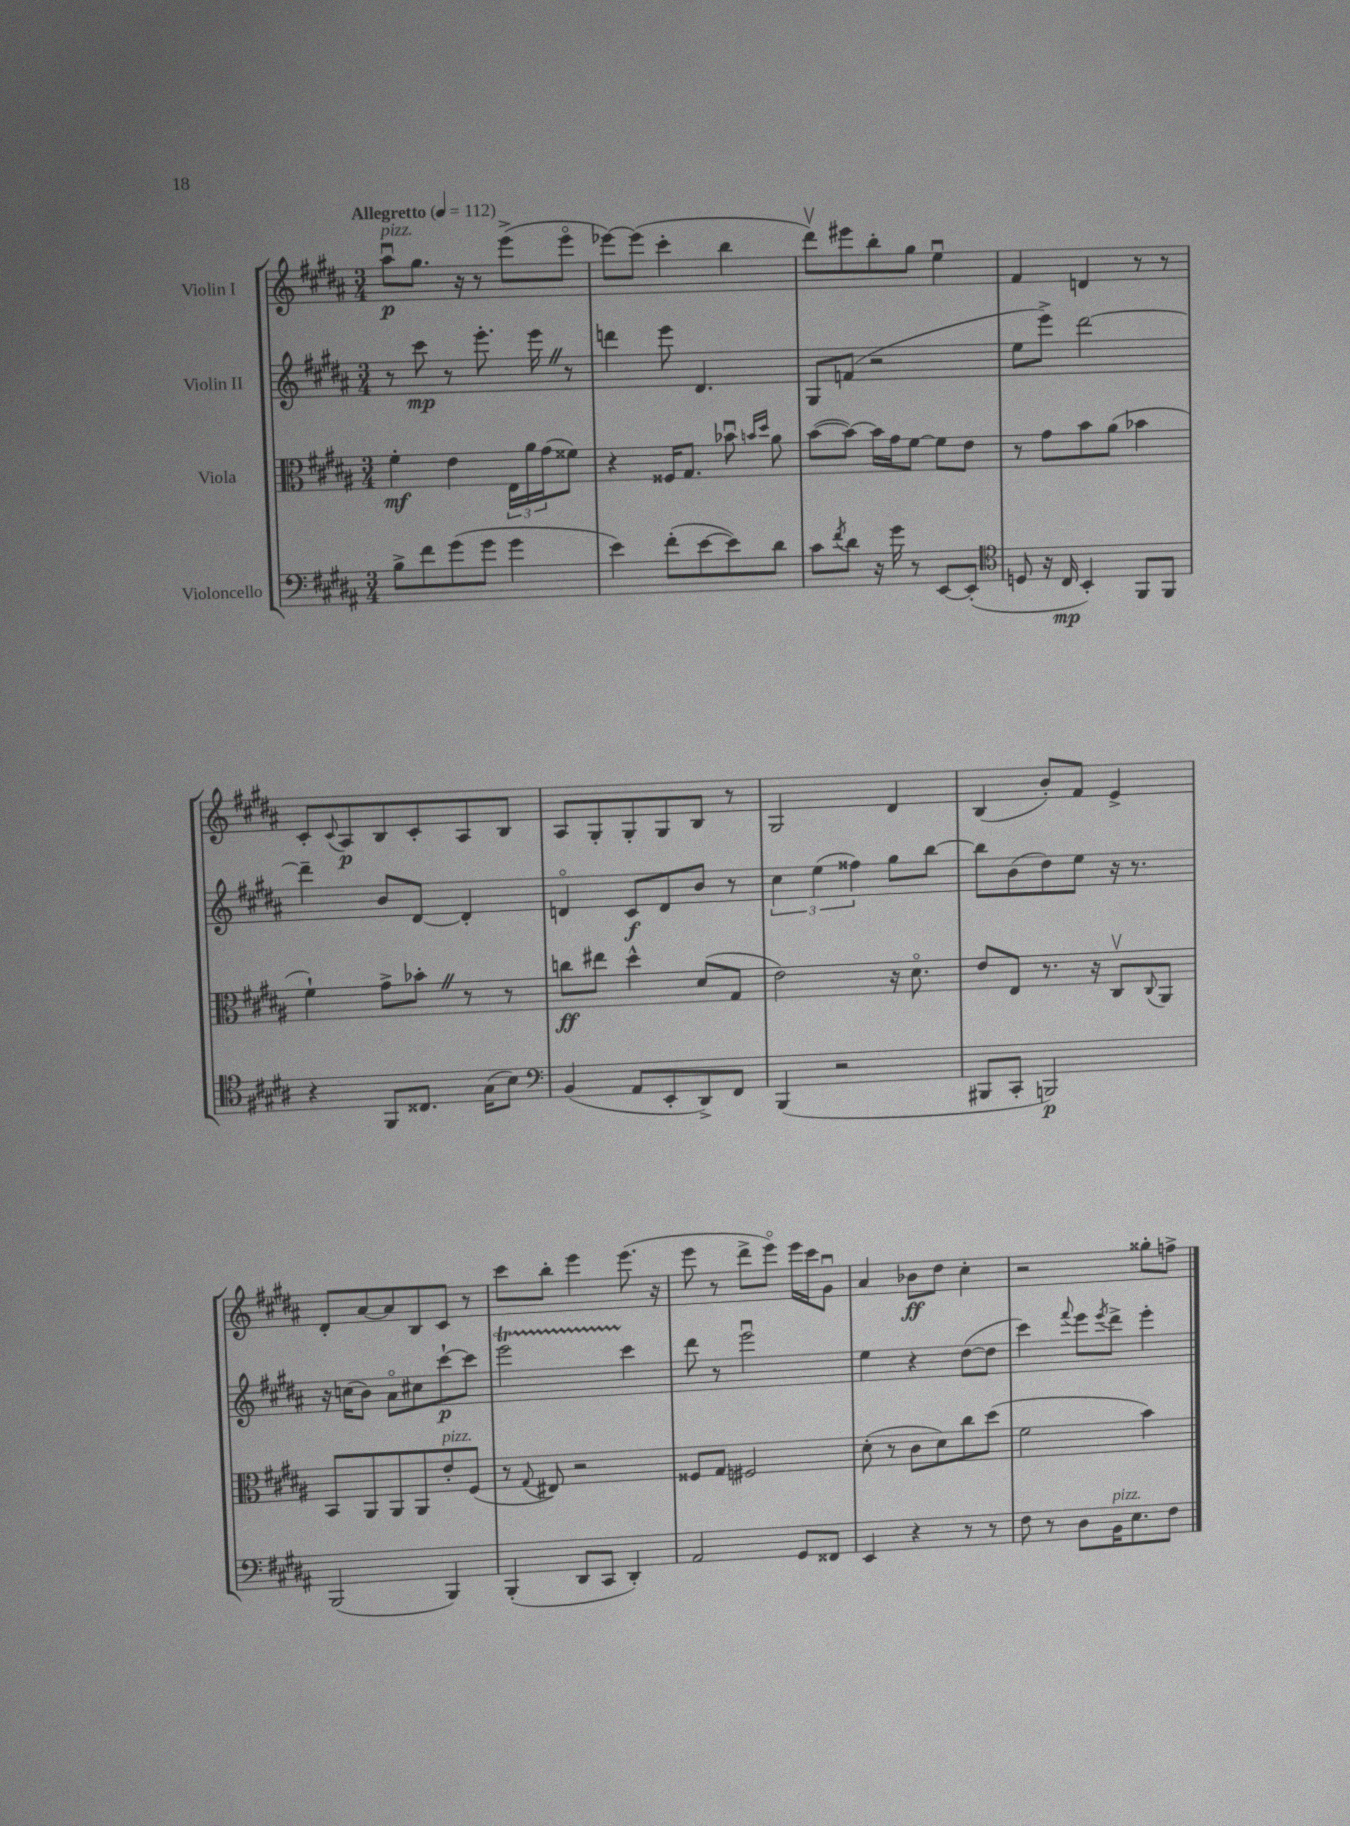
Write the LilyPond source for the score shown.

<<
\new StaffGroup <<
\new Staff = "s0" \with { instrumentName = "Violin I" } {
    \clef treble \key b \major \numericTimeSignature \time 3/4 \tempo "Allegretto" 4 = 112
    ais''8\downbow\p^\markup { \italic "pizz." } gis''8. r16 r8 e'''8->( e'''8\flageolet |
    ees'''8~) ees'''8( cis'''4-. b''4 |
    dis'''8\upbow) eis'''8 b''8-. gis''8 e''4\downbow |
    fis'4 d'4 r8 r8 |
    cis'8-. \appoggiatura { cis'8 } ais8\p b8 cis'8-. ais8 b8 |
    ais8 gis8-. gis8-. gis8 b8 r8 |
    gis2 dis'4 |
    b4( b'8-.) fis'8 e'4-> |
    dis'8-. ais'8~ ais'8 b8 cis'8 r8 |
    cis'''8 b''8-. e'''4 e'''8.( r16 |
    e'''8 r8 dis'''8-> e'''8\flageolet) e'''16 cis'''16 gis'8\downbow |
    ais'4 bes'8\ff dis''8 cis''4-. |
    r2 gisis''8-. f''8-> \bar "|." |
}
\new Staff = "s1" \with { instrumentName = "Violin II" } {
    \clef treble \key b \major \numericTimeSignature \time 3/4
    r8 cis'''8\mp r8 e'''8.-. e'''16 \once \override BreathingSign.text = \markup { \musicglyph "scripts.caesura.straight" } \breathe r8 |
    d'''4 e'''8 dis'4. |
    gis8 f'8( r2 |
    e''8 e'''8->) dis'''2~ |
    dis'''4-- b'8 dis'8~ dis'4-. |
    d'4\flageolet cis'8\f d'8 b'8 r8 |
    \tuplet 3/2 { cis''4 e''4( fisis''4) } gis''8 b''8~ |
    b''8 b'8( dis''8) e''8 r16 r8. |
    r16 c''16( b'8) ais'8\flageolet cis''8 cis'''8~-!\p cis'''8 |
    e'''2\startTrillSpan cis'''4\stopTrillSpan |
    dis'''8 r8 e'''2\downbow |
    e''4 r4 dis''8~( dis''8 |
    cis'''4) \appoggiatura { fis'''8 } e'''8 \acciaccatura { e'''8 } dis'''8-> e'''4-. \bar "|." |
}
\new Staff = "s2" \with { instrumentName = "Viola" } {
    \clef alto \key b \major \numericTimeSignature \time 3/4
    fis'4-.\mf e'4 \tuplet 3/2 { e16 ais'16 gis'16( } fisis'8) |
    r4 fisis16 gis8. bes'8\downbow \grace { b'16 dis''16 } ais'8 |
    b'8~( b'8~) b'16 gis'16 fis'8~ fis'8 e'8 |
    r8 gis'8 b'8 ais'8( bes'4 |
    fis'4-!) gis'8-> bes'8-. \once \override BreathingSign.text = \markup { \musicglyph "scripts.caesura.straight" } \breathe r8 r8 |
    c''8\ff eis''8 dis''4-^ dis'8( gis8 |
    e'2) r16 dis'8.\flageolet |
    e'8 e8 r8. r16 cis8\upbow \appoggiatura { cis8 } ais,8 |
    b,8 ais,8 ais,8 ais,8 e'8-.^\markup { \italic "pizz." } fis8( |
    r8 \appoggiatura { gis8 } eis8) r2 |
    fisis8 gis8 fis2 |
    dis'8-.( r8 cis'8 dis'8) cis''8 dis''8( |
    fis'2 b'4) \bar "|." |
}
\new Staff = "s3" \with { instrumentName = "Violoncello" } {
    \clef bass \key b \major \numericTimeSignature \time 3/4
    b8-> fis'8 gis'8( gis'8 gis'4 |
    e'4) fis'8-.( e'8~ e'8) dis'8 |
    cis'8 \acciaccatura { fis'8 } dis'8 r16 gis'16 r8 e,8~ e,8-.( |
    \clef tenor d8 r16 cis16\mp b,4-.) fis,8 fis,8 |
    r4 fis,8 cisis8. gis16( b8) |
    \clef bass b,4( ais,8 e,8-. dis,8->) fis,8 |
    b,,4( r2 |
    bis,,8 cis,8-. b,,2\p) |
    b,,2( b,,4) |
    b,,4-.( dis,8 cis,8 dis,4-.) |
    ais,2 gis,8 fisis,8 |
    e,4 r4 r8 r8 |
    fis8 r8 dis8 b,16^\markup { \italic "pizz." } e8. fis8 \bar "|." |
}
>>
>>
\layout { \context { \Score \remove "Bar_number_engraver" } }
